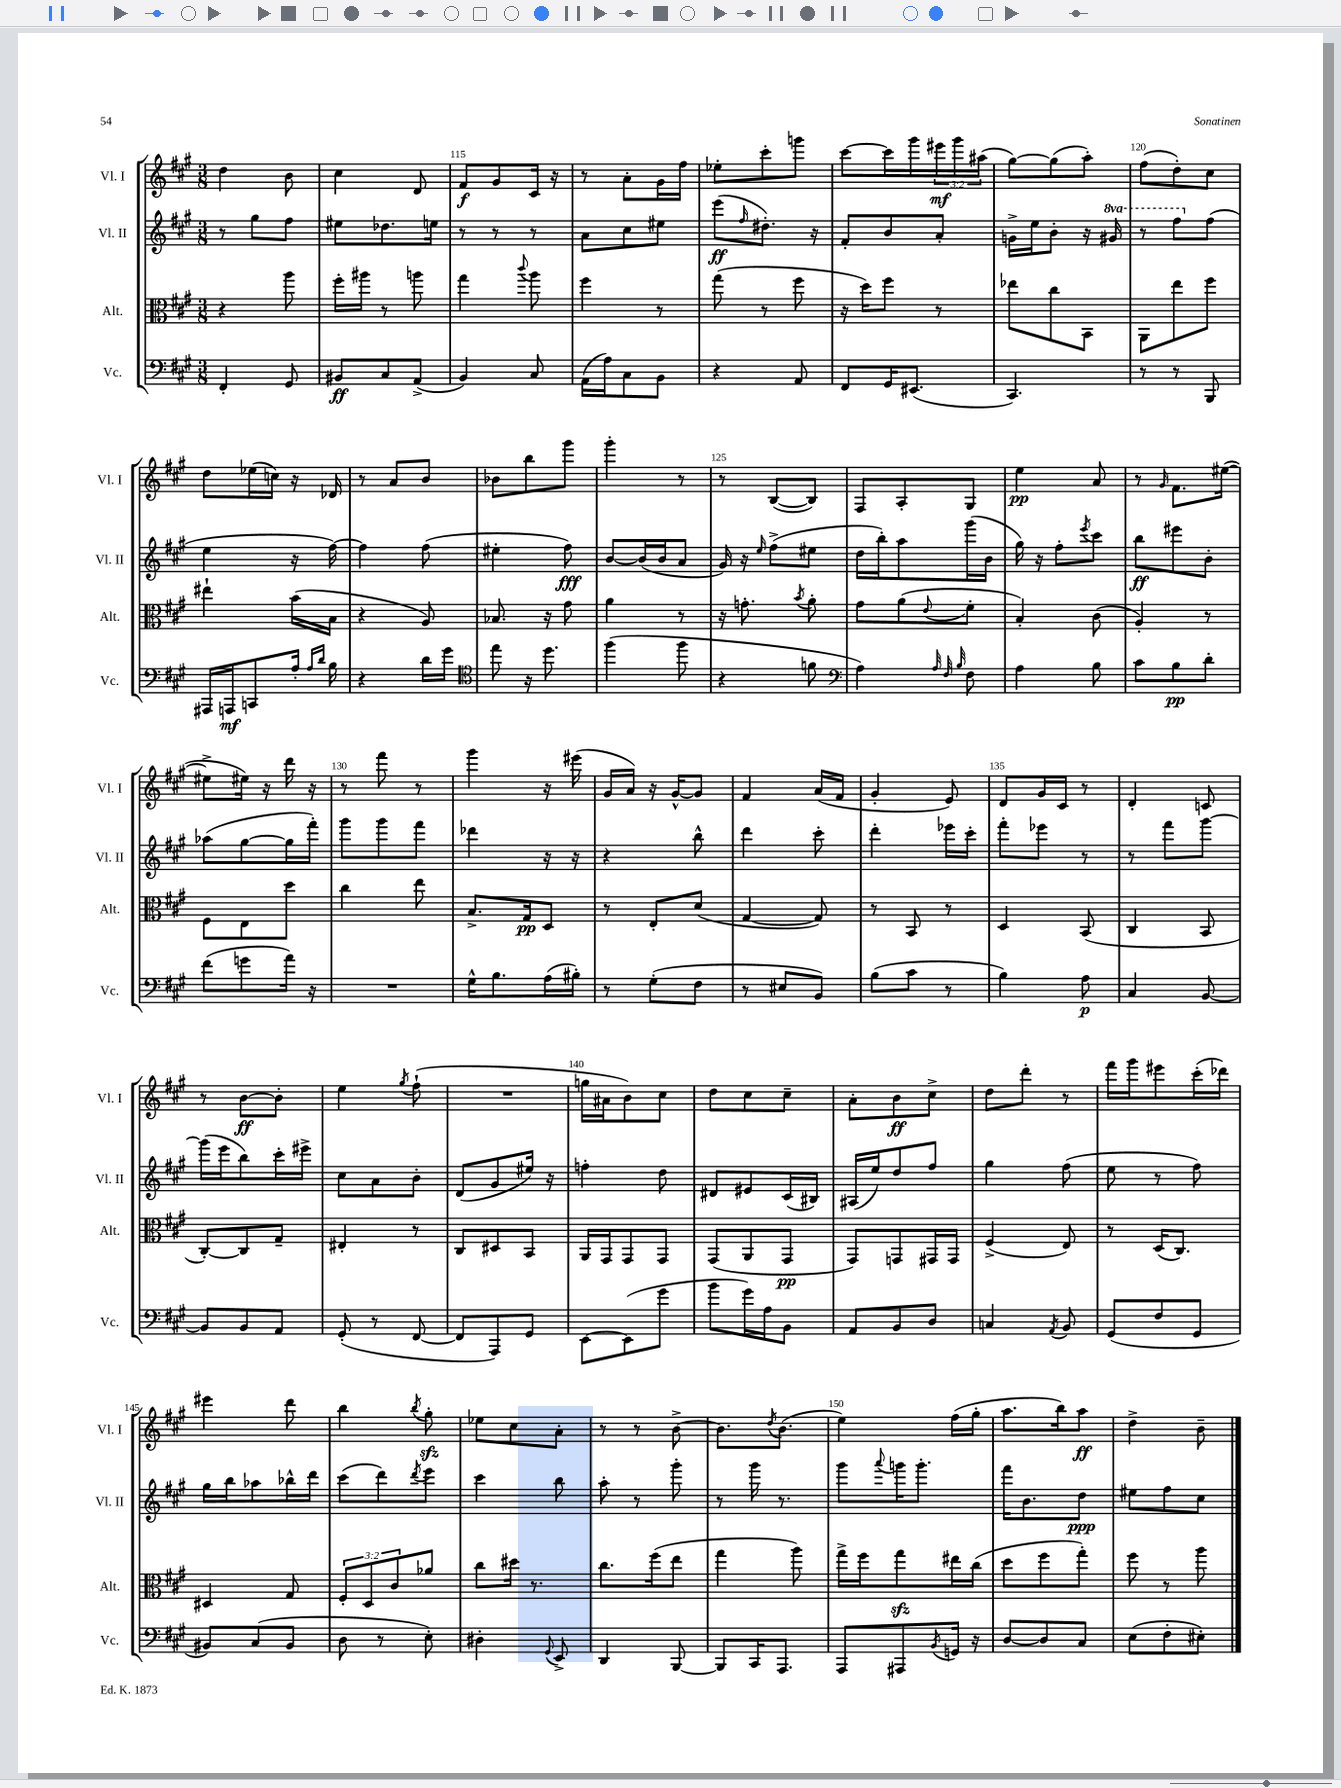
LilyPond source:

<<
\new StaffGroup <<
\new Staff = "s0" \with { instrumentName = "Vl. I" shortInstrumentName = "Vl. I" } {
    \clef treble \key a \major \numericTimeSignature \time 3/8 \override Staff.TupletNumber.text = #tuplet-number::calc-fraction-text
    d''4 b'8 |
    cis''4 d'8 |
    fis'8\f gis'8 cis'16 r16 |
    r8 a'8-. gis'16 fis''16 |
    ees''8-. cis'''8-. g'''8 |
    cis'''8~ cis'''16 gis'''16 \tuplet 3/2 { eis'''16\mf gis'''16 ais''16( } |
    gis''8~) gis''8( a''8-.) |
    fis''8( d''8-.) cis''8 |
    d''8 ees''16( c''16) r16 des'16 |
    r8 a'8 b'8 |
    bes'8 b''8 gis'''8 |
    gis'''4-. r8 |
    r8 b8~( b8) |
    fis8 a8-. gis8 |
    e''4\pp a'8 |
    r8 \grace { gis'16 } fis'8. eis''16~( |
    eis''8-> eis''16) r16 d'''16 r16 |
    r8 fis'''8 r8 |
    gis'''4 r16 eis'''16( |
    gis'16 a'16) r16 gis'16~-^ gis'8 |
    fis'4 a'16( fis'16 |
    gis'4-. e'8) |
    d'8 gis'16 cis'16 r8 |
    d'4-. c'8 |
    r8 b'8~\ff b'8-. |
    e''4 \acciaccatura { gis''8 } fis''8-!( |
    R4. |
    g''16 ais'16 b'8) cis''8 |
    d''8 cis''8 cis''8-- |
    a'8-. b'8\ff cis''8-> |
    d''8 d'''8-. r8 |
    fis'''16 gis'''16 eis'''8 cis'''16-.( des'''16) |
    eis'''4 d'''8 |
    b''4 \acciaccatura { b''8 } gis''8-.\sfz |
    ees''8 cis''8 a'8-. |
    r8 r8 b'8~-> |
    b'8. \acciaccatura { d''8 } b'8.( |
    e''4) fis''16( gis''16-. |
    a''8. b''16) a''8\ff |
    d''4-> b'8-- \bar "|." |
}
\new Staff = "s1" \with { instrumentName = "Vl. II" shortInstrumentName = "Vl. II" } {
    \clef treble \key a \major \numericTimeSignature \time 3/8 \set Staff.ottavationMarkups = #ottavation-simple-ordinals
    r8 gis''8 fis''8 |
    eis''8 des''8. e''16 |
    r8 r8 r8 |
    a'8 cis''8 eis''8 |
    e'''8\ff( \grace { fis''16 } dis''8.-.) r16 |
    fis'8-. b'8 a'8-. |
    g'16-> e''16 b'8-. r16 \ottava #1 gis''!16 |
    r8 fis'''8 \ottava #0 fis''8( |
    e''4 r16 fis''16~) |
    fis''4 fis''8( |
    eis''4-. fis''8\fff) |
    b'8~ b'16( b'16 a'8 |
    gis'16) r16 \grace { e''16 } fis''8->( eis''8 |
    d''16 b''16-.) a''8 gis'''16( b'16 |
    gis''16) r16 fis''8-. \acciaccatura { e'''8 } cis'''8 |
    b''8\ff eis'''8 b'8-. |
    aes''8( gis''8~ gis''16 fis'''16-.) |
    gis'''8 gis'''8 fis'''8 |
    des'''4 r16 r16 |
    r4 b''8-^ |
    d'''4 cis'''8-. |
    d'''4-. ees'''16 cis'''16-. |
    fis'''8-. ees'''8 r8 |
    r8 fis'''8 gis'''8~ |
    gis'''16( e'''16 b''8) cis'''16-. eis'''16-> |
    cis''8 a'8 b'8-. |
    d'8( gis'8 eis''16) r16 |
    f''4-. d''8 |
    dis'8 eis'8 cis'16( bis16) |
    ais16( e''16) d''8 fis''8 |
    gis''4 fis''8( |
    e''8 r8 fis''8) |
    gis''16 b''16 aes''8 bes''16-^ d'''16 |
    cis'''8( d'''8) \acciaccatura { d'''8 } e'''8 |
    cis'''4 b''8 |
    a''8-. r8 gis'''8-. |
    r8 gis'''16 r8. |
    gis'''8 \appoggiatura { a'''8 } g'''16 g'''8.-. |
    fis'''16 b'8. d''8\ppp |
    eis''8 fis''8 cis''8 \bar "|." |
}
\new Staff = "s2" \with { instrumentName = "Alt." shortInstrumentName = "Alt." } {
    \clef alto \key a \major \numericTimeSignature \time 3/8 \override Staff.TupletNumber.text = #tuplet-number::calc-fraction-text
    r4 a''8 |
    fis''16-. ais''16 r8 a''8 |
    gis''4 \appoggiatura { cis'''8 } a''8 |
    fis''4 r8 |
    gis''8( r8 fis''8 |
    r16 d''16) fis''8 r8 |
    ees''8 cis''8 b,8 |
    a,8 e''8 fis''8 |
    eis''4-! b'16( b16 |
    r4 a8) |
    bes8. r16 gis'8 |
    a'4 r8 |
    r16 g'8.-. \acciaccatura { b'8 } a'8-. |
    gis'8 a'8( \appoggiatura { e'8 } fis'8-. |
    b4-.) cis'8( |
    a4-.) r8 |
    fis8 e8 d''8 |
    cis''4 e''8 |
    b8.-> gis16\pp d8 |
    r8 e8-. d'8( |
    gis4~ gis8) |
    r8 b,8 r8 |
    d4 b,8( |
    cis4 b,8 |
    cis8~-.) cis8 gis8-- |
    eis4-. r8 |
    cis8 dis8 b,8 |
    a,16 gis,16 gis,8 gis,8 |
    gis,8( a,8 gis,8\pp |
    gis,8) g,8 gis,16 gis,16 |
    fis4->( e8) |
    r8 d16( cis8.) |
    dis4 gis8 |
    \tuplet 3/2 { fis8-. d8 cis'8 } aes'8 |
    cis''8 dis''16 r8. |
    cis''8. fis''16( e''8 |
    gis''4 a''8) |
    gis''16-> fis''16 gis''8\sfz eis''16 cis''16( |
    d''8 fis''8 gis''8-.) |
    fis''8 r8 a''8 \bar "|." |
}
\new Staff = "s3" \with { instrumentName = "Vc." shortInstrumentName = "Vc." } {
    \clef bass \key a \major \numericTimeSignature \time 3/8
    fis,4-. gis,8 |
    bis,8\ff cis8 a,8->( |
    b,4) cis8 |
    a,16( a16) cis8 b,8 |
    r4 a,8 |
    fis,8 gis,16 eis,8.( |
    cis,4.) |
    r8 r8 b,,8 |
    ais,,16 a,,16\mf c,8 a16-. \grace { a16 d'16 } b16 |
    r4 d'16 gis'16 |
    \clef tenor e''8 r16 d''8. |
    fis''4( fis''8 |
    r4 f'8 |
    \clef bass a4) \grace { a32 fis32 b32 } fis8 |
    a4 b8 |
    cis'8 b8\pp d'8-. |
    fis'8( g'8 a'16) r16 |
    R4. |
    gis16-^ b8. a16( bis16-.) |
    r8 gis8-.( fis8 |
    r8 eis8 b,8) |
    b8( cis'8 r8 |
    b4) a8\p |
    cis4 b,8~ |
    b,8 b,8 a,8 |
    gis,8-.( r8 fis,8~ |
    fis,8 a,,8) gis,8 |
    e,8~ e,8( gis'8 |
    b'8 gis'16) a16 b,8 |
    a,8 b,8 d8 |
    c4 \acciaccatura { a,8 } b,8 |
    gis,8( fis8 gis,8 |
    bis,8) cis8( bis,8 |
    d8 r8 e8-.) |
    dis4-. \appoggiatura { gis,8 } e,8-> |
    d,4 b,,8~ |
    b,,8 cis,16 a,,8. |
    a,,8 ais,,8 \acciaccatura { b,8 } g,16 r16 |
    d8~ d8 cis8 |
    e8( fis8-. eis8-.) \bar "|." |
}
>>
>>
\layout { \context { \Score currentBarNumber = #113 \override BarNumber.break-visibility = ##(#f #t #t) barNumberVisibility = #(every-nth-bar-number-visible 5) } }
